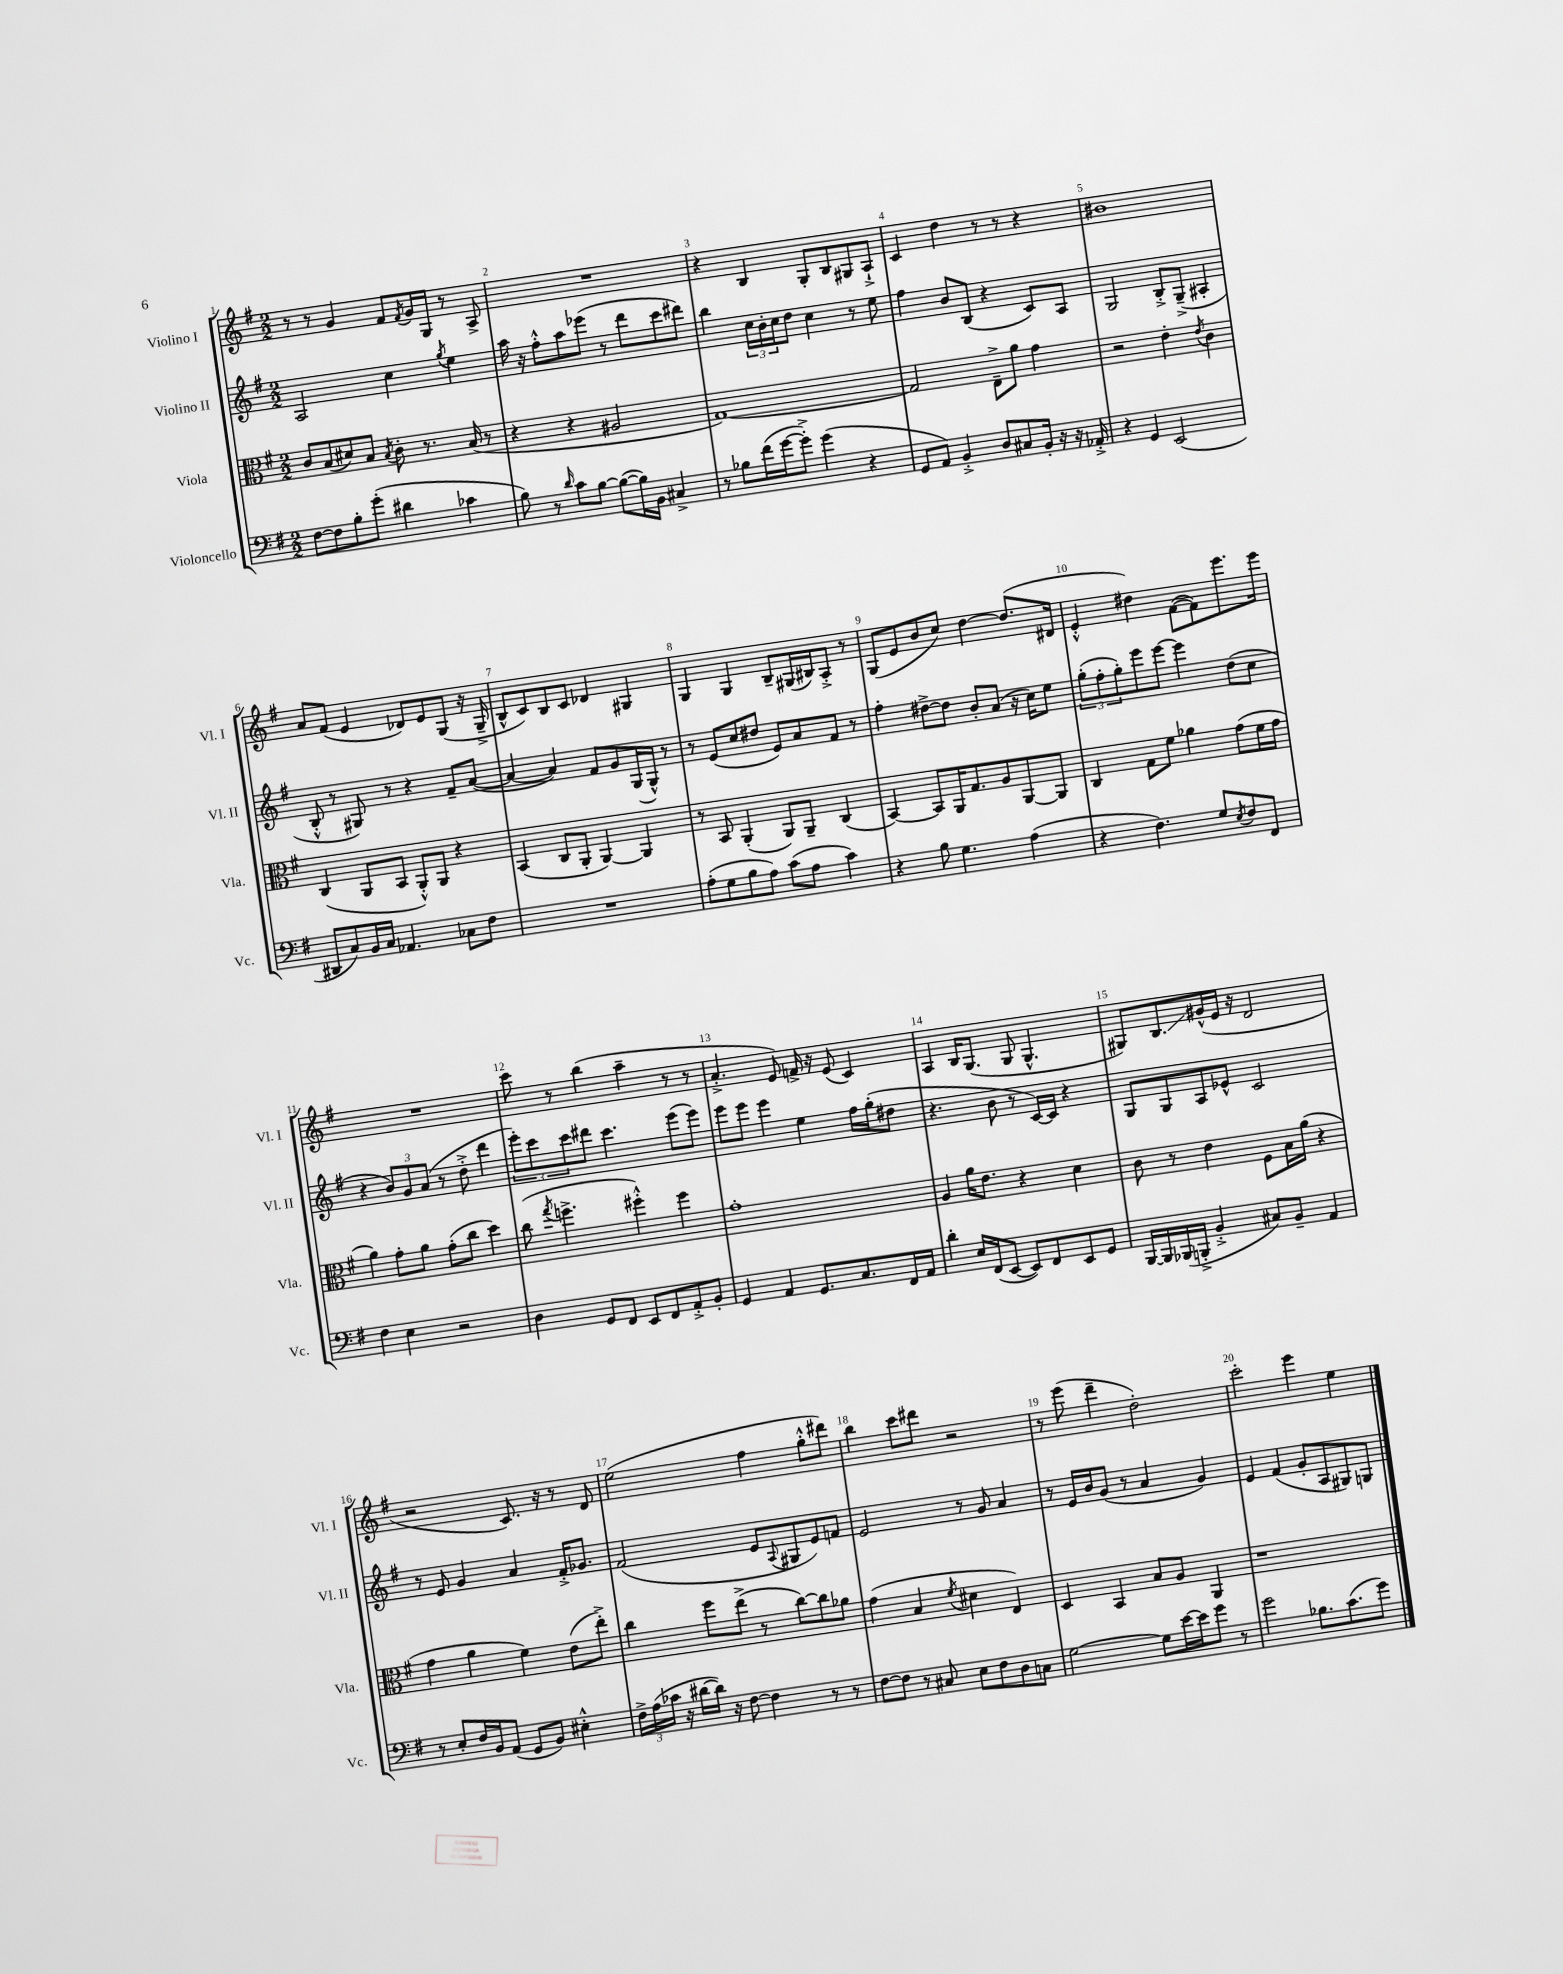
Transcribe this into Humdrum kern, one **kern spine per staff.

**kern	**kern	**kern	**kern
*staff4	*staff3	*staff2	*staff1
*clefF4	*clefC3	*clefG2	*clefG2
*k[f#]	*k[f#]	*k[f#]	*k[f#]
*M2/2	*M2/2	*M2/2	*M2/2
[8F#	8c	2A	8r
8F#]	(8B	.	8r
8B'	8d#)	.	4g
(8g'	8B	.	.
.	8qB	.	.
4d#	8c'	4cc	8f#
.	.	.	8qf#
.	8.r	.	16g
.	.	.	16G
.	.	8qgg	.
4c-	.	4ee	8r
.	(16B	.	.
.	8r	.	8A^
=	=	=	=
8B)	4r	16aa	1r
.	.	16r	.
8r	.	8ff#'^^	.
16qqd	.	.	.
8c	4r	8aa	.
[8B	.	(8eee-	.
(8B_	2A#	8r	.
16B])	.	8ddd	.
16BB	.	.	.
4C#^	.	8ccc	.
.	.	8ddd#)	.
=	=	=	=
8r	[1G)	4bb	4r
8B-	.	.	.
(16f#	.	24cc	4B
.	.	24b'	.
[16g	.	.	.
.	.	24cc	.
8g'^])	.	8dd	.
(4g	.	4cc	8G'
.	.	.	8B
4r	.	8r	8G#
.	.	8ee	8A`^
=	=	=	=
8GG	2G]	4ff#	4c
8AA)	.	.	.
4BB'^	.	8b	4dd
.	.	(8B	.
8D	8E~^	4r	8r
8C#	8a	.	8r
16BB'	4g	8c)	4r
16r	.	.	.
16r	.	8A	.
16AA-'^	.	.	.
=	=	=	=
4r	2r	2G	1b#
4GG	.	.	.
(2EE	4e'	8B'^	.
.	.	(8G~^	.
.	8qe	.	.
.	4c	4A#'	.
=	=	=	=
8DD#	(4C	8B'^^	8a
8C)	.	8r	(8f#
16BB	8AA	8G#)	4e
16C	.	.	.
4.AA-	8BB	8r	.
.	8AA'^^)	4r	8d-)
.	8AA	.	8e
8C-	4r	8f#~	(8G
8F#	.	([8a	16r
.	.	.	16G~^
=	=	=	=
1r	(4BB	4a_	8B^^
.	.	.	8c)
.	8C	4a])	8B
.	8AA'	.	8c
.	[4AA)	8f#	4d-
.	.	8g	.
.	4AA]	(16G	4G#
.	.	16G^^)	.
.	.	8r	.
=	=	=	=
(8A'	8r	8r	4G
8G	8BB	(8e	.
8B	(4AA'	8cc	4G
8A)	.	8dd#	.
(8c	8AA)	8e)	8B~
8A	8AA~	8a	(16G#
.	.	.	16B#)
4c)	(4C	8f#	8A'^
.	.	8r	8r
=	=	=	=
4r	[4BB)	4ff#'	(8G
.	.	.	8e
8B	8BB]	[8dd#^	8b
4.G	16AA	8dd#]	8cc)
.	8.G	.	.
.	.	8b'	[4dd
.	8A	(8a	.
(4A	[8AA	16r	(8.dd]
.	.	16cc)	.
.	8AA]	8ee	.
.	.	.	16d#
=	=	=	=
4r	4C	(12gg'	4e'^^
.	.	12ff#'	.
.	.	12gg')	.
4.F#)	8G	8eee	4dd#)
.	8f#	[8eee	.
.	4a-	4eee]	([8f#
8G	.	.	8f#])
8qE	.	.	.
8F#	(8g	(8dd	8.eee
8FF#	16f#	8cc	.
.	16g	.	16eee
=	=	=	=
4F#	4a)	4r	1r
4E	8g'	12b)	.
.	.	12g	.
.	8a	.	.
.	.	(12a	.
2r	(8g'	8r	.
.	8cc	8dd'^	.
.	4dd)	4ddd	.
=	=	=	=
4D	(8cc	12eee')	8ccc
.	.	12ccc	.
.	8qgg	.	.
.	4.ff^	.	8r
.	.	12ccc	.
8GG	.	8ddd#	(4bb
8FF#	.	4.ccc	.
8EE	4ff#'^^)	.	4aa~
8FF#	.	.	.
8AA'^	4ff#	(8eee	8r
8BB'	.	8eee)	8r
=	=	=	=
4GG	1g'	8eee	4.a'^
.	.	8eee	.
4AA	.	4eee	.
.	.	.	8e)
8.GG	.	4ee	16f^
.	.	.	16r
.	.	.	(8e
8.C	.	.	.
.	.	16ff#	4c)
.	.	(16gg'	.
16FF#	.	8dd#	.
16AA	.	.	.
=	=	=	=
4d'	4A	4.r	4A
16E	16a	.	16B
(16FF#	8.e	.	(8.G
[8EE	.	8b	.
8EE])	4r	8r	8G
8FF#	.	[16c)	4.G^^
.	.	16c]	.
8EE	4d	4r	.
8GG	.	.	.
=	=	=	=
[16BBB	8c	8G	8G#)
16BBB]	.	.	.
(16BBB-	8r	8G	8.B
16BBB'^	.	.	.
4BB'^	4e	8A	.
.	.	.	(16g#^^
.	.	8e-^^	16e
.	.	.	16r
8C#)	8F#	2c	2d
8BB~	16B	.	.
.	(16a	.	.
4AA	4r	.	.
=	=	=	=
8r	4g	8r	2r
8E'	.	8e	.
16F#	4a	4g	.
16BB	.	.	.
(8AA	.	.	.
8GG	4f#)	4a	8.c)
8BB)	.	.	.
.	.	.	16r
4E#'^^	(8e	16f#'^	8r
.	.	8.g-	.
.	8ee'^)	.	8d
=	=	=	=
24F#^	4cc	(2f#	(2ee
(24A	.	.	.
24c-	.	.	.
16r	.	.	.
[16d#	.	.	.
16d#])	8ff#	.	.
16r	.	.	.
[8F#	(8ee^	.	.
4F#]	8r	8e	4ff#
.	.	8qqA	.
.	[8cc)	8G#	.
8r	8cc]	8e)	8gg'^^
8r	8a-	8f	8ddd#)
=	=	=	=
[8F#	(4g	2e	4bb
8F#]	.	.	.
8r	4B	.	8ccc
8C#	.	.	8ddd#
.	8qf#	.	.
8E	4d#	8r	2r
8F#	.	8g	.
8D	4E)	4a	.
8C	.	.	.
=	=	=	=
[2G	4D	8r	8r
.	.	16e	(8eee
.	.	16b	.
.	4BB	(8g	4ddd~
.	.	8r	.
8G]	8B	4a	2dd')
[16e	8A	.	.
16e]	.	.	.
8g	4AA	4g)	.
8r	.	.	.
=	=	=	=
2g	1r	4e	2ccc'
.	.	(4f#	.
8.B-	.	8g'	4eee
.	.	8A	.
(8.c	.	.	.
.	.	8G#)	4ee
8g)	.	8G	.
==	==	==	==
*-	*-	*-	*-
